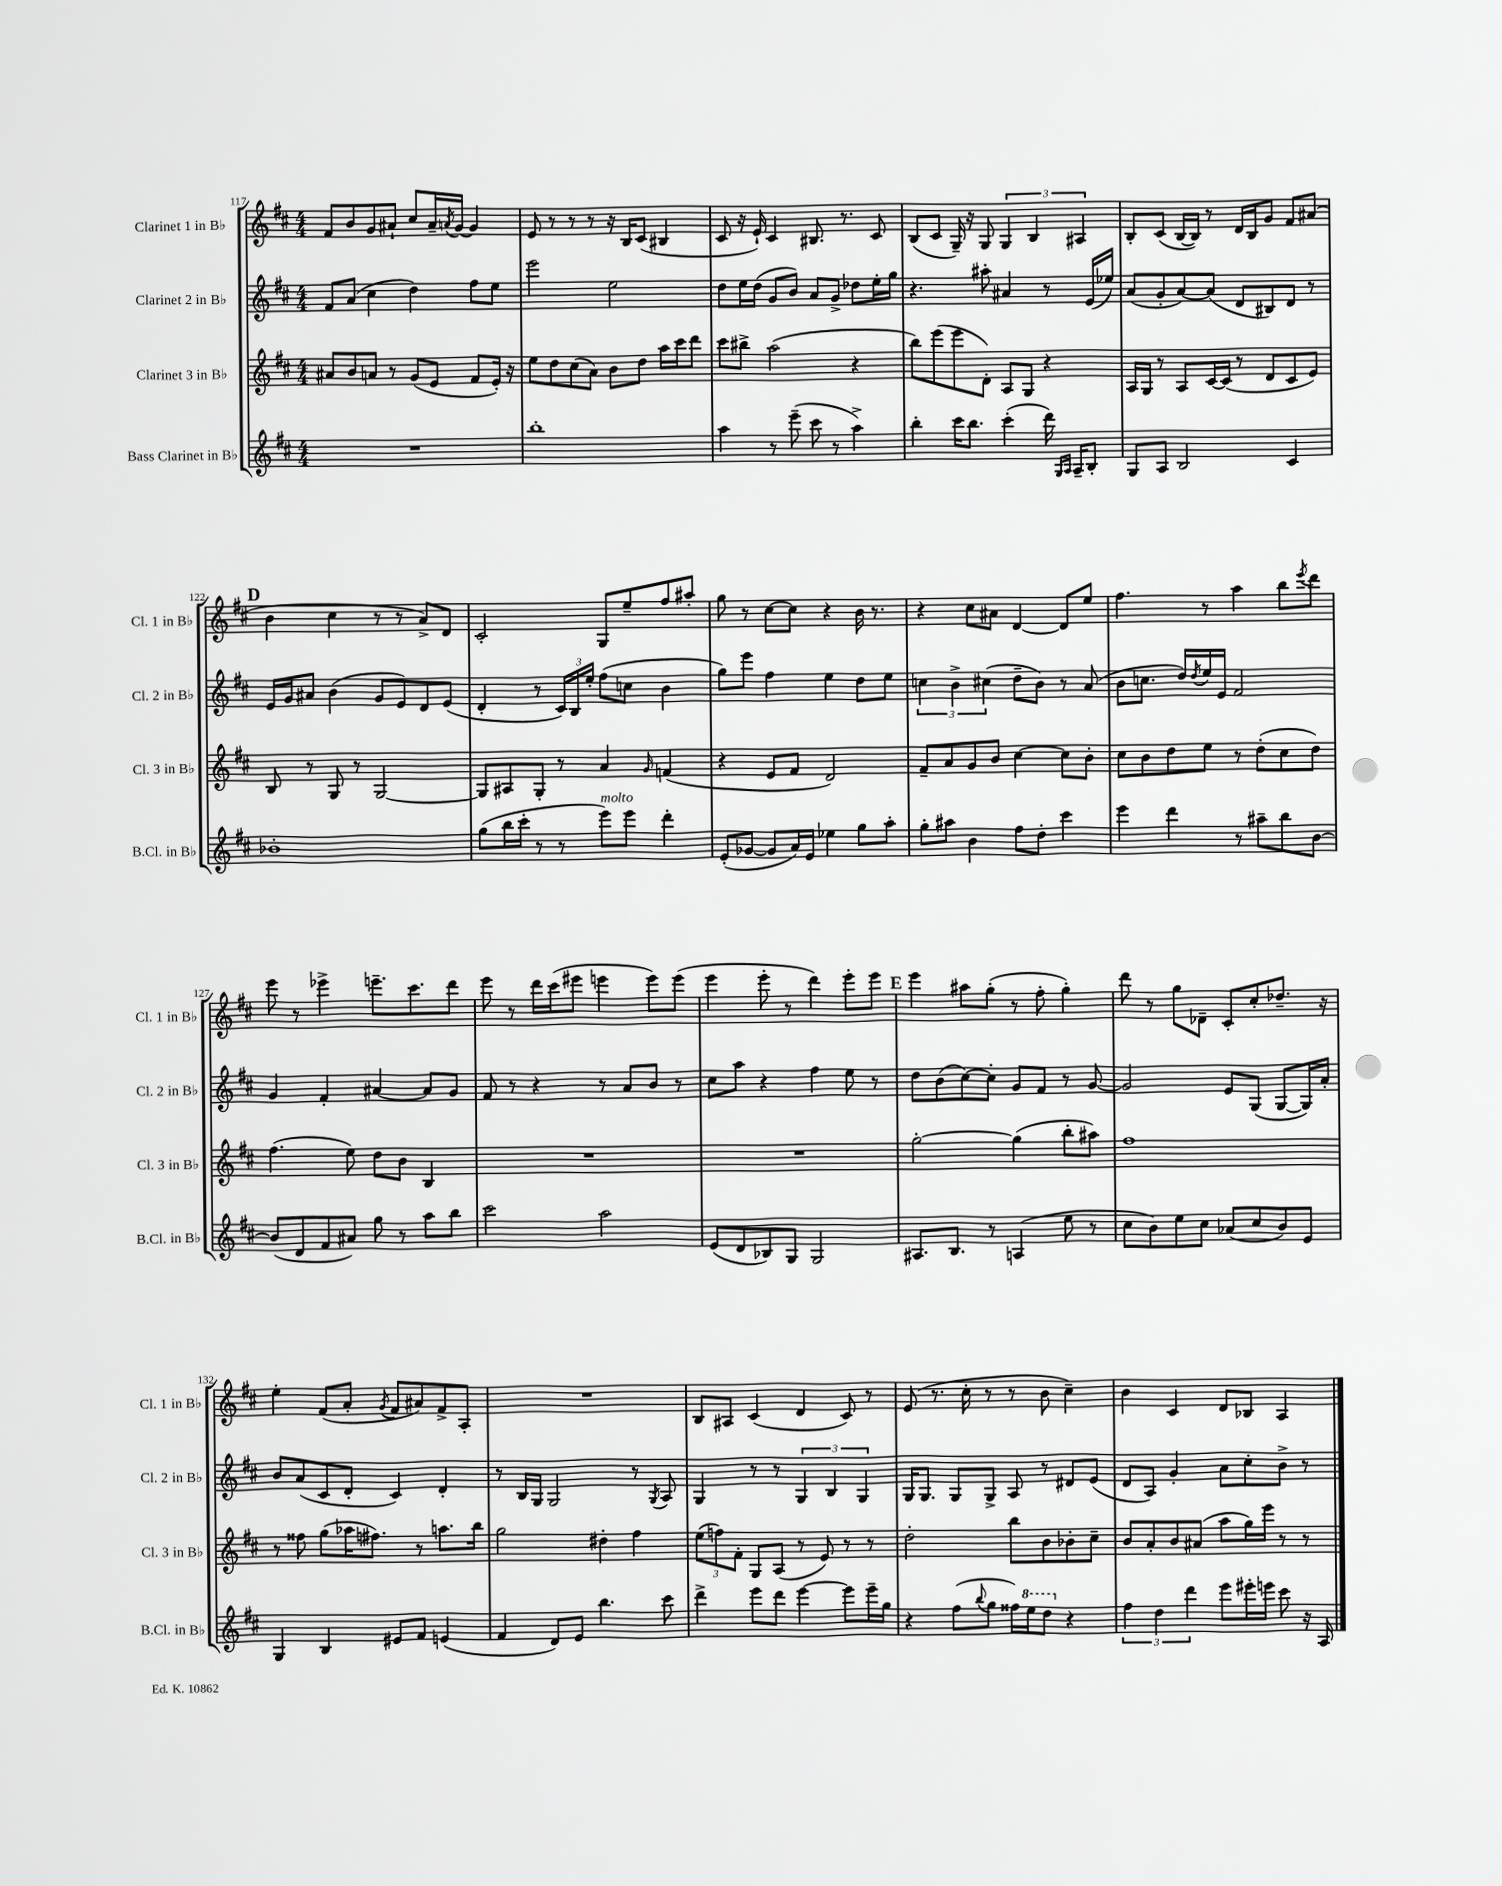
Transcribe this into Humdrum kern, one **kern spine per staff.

**kern	**kern	**kern	**kern
*staff4	*staff3	*staff2	*staff1
*clefG2	*clefG2	*clefG2	*clefG2
*k[f#c#]	*k[f#c#]	*k[f#c#]	*k[f#c#]
*M4/4	*M4/4	*M4/4	*M4/4
1r	8a#/L	8f#/L	8f#/L
.	8b/	(8a/J	8b/
.	8a/J	4cc#\	8g/
.	8r	.	8a#`/J
.	(8g/L	4dd\)	8cc#/L
.	8e/J	.	16a#~/L
.	.	.	8qa/
.	.	.	[16g/JJ
.	8f#/L	8ff#\L	4g/]
.	16e'/Jk)	8ee\J	.
.	16r	.	.
=	=	=	=
1bb'	8ee\L	2eee\	8e/
.	8dd\	.	8r
.	(8cc#\	.	8r
.	8a\J)	.	8r
.	8b\L	2ee\	16r
.	.	.	16B/LK
.	8dd\J	.	(8c#/J
.	16aa\LL	.	4B#/
.	16ccc#\J	.	.
.	8ddd\J	.	.
=	=	=	=
4aa\	8ccc#\L	8dd\L	8c#/
.	8bb#^\J	16ee\L	16r
.	.	(16dd\JJ	16e`/)
8r	(2aa\	8g/L	4c#/
(8eee~\	.	8b/J)	.
8ccc#\	.	8a/L	8.B#/
8r	.	8g^/J	.
.	.	.	8.r
4aa^\)	4r	8dd-\L	.
.	.	16ee'\L	8c#/
.	.	16gg\JJ	.
=	=	=	=
4bb'\	8bb\L)	4.r	(8B/L
.	(8eee\	.	8c#/J
16ccc#\LK	8eee\	.	16G~/)
8.bb\J	.	.	16r
.	8d'\J)	8aa#'\	8G/
(4ccc#'\	8A/L	4a#/	6G/
.	8G/J	.	.
.	.	.	6B/
16ddd\)	4r	8r	.
16qqG/LL	.	.	.
16qqA/JJ	.	.	.
16A~/LK	.	.	.
.	.	.	6A#/
8B'/J	.	(16e/LL	.
.	.	16ee-/JJ)	.
=	=	=	=
8G/L	16A/LL	(8a/L	8B'/L
.	16G/JJ	.	.
8A/J	8r	8g'/	(8c#/J
2B/	8A/L	[8a/)	[16B/LL
.	.	.	16B/]JJ)
.	[16c#/L	(8a/]J	8r
.	(16c#/]JJ	.	.
.	8r	8d/L	16d/LL
.	.	.	16B/J
.	8d/L	8B#/)	8g/J
4c#/	8c#/	8d/J	8f#/L
.	8e/J)	8r	(8a#/J
=	=	=	=
1b-'	8B/	16e/LL	4b\
.	.	16g/J	.
.	8r	8a#/J	.
.	8G/	(4b\	4cc#\
.	8r	.	.
.	[2G/	8g/L	8r
.	.	8e/)	8r
.	.	8d/	8a^/L)
.	.	(8e/J	8d/J
=	=	=	=
(8gg\L	8G/]L	4d'/	2c#'/
16bb\L	8A#/	.	.
16ccc#'\JJ	.	.	.
8r	8G'/J	8r	.
8r	8r	24c#/LL)	.
.	.	24B/	.
.	.	24ee'/JJ	.
8eee\L)	4a/	(8ff#\L	8G/L
8eee\J	.	8cc\J	8ee~/
.	16qqg/	.	.
4ddd'\	(4f/	4b\	8ff#/
.	.	.	8aa#'/J
=	=	=	=
(8e'/L	4r	8gg\L)	8gg\
[8g-/J	.	8eee\J	8r
8g-/]L	8e/L	4ff#\	[8cc#\L
16a/L)	8f#/J	.	8cc#\]J
16e/JJ	.	.	.
4ee-\	2d/)	4ee\	4r
8gg\L	.	8dd\L	16b\
.	.	.	8.r
8aa'\J	.	8ee\J	.
=	=	=	=
8gg'\L	8f#~/L	6cc\	4r
8aa#\J	8a/	.	.
.	.	6b^\	.
4b\	8g/	.	8cc#\L
.	.	(6cc#\	.
.	8b/J	.	8a#\J
8ff#\L	[4cc#\	8dd~\L	[4d/
8dd'\J	.	8b\J)	.
4ccc#\	8cc#\]L	8r	8d/]L
.	8b'\J	(8a/	8ee/J
=	=	=	=
4eee\	8cc#\L	8b\L	4.ff#\
.	8b\	8.cc\J	.
4ddd\	8dd\	.	.
.	.	16dd/LL)	.
.	.	8qdd/	.
.	8ee\J	16ee/	8r
.	.	16e/JJ	.
8r	8r	2f#/	4aa\
8aa#~\L	(8dd'\L	.	.
8bb\	8cc#\	.	8bb\L
.	.	.	8qeee/
[8b\J	8dd\J)	.	8ddd\J
=	=	=	=
(8b/]L	(4.ff#\	4g/	8eee\
8d/	.	.	8r
8f#/	.	4f#'/	4eee-^\
8a#/J)	8ee\)	.	.
8gg\	8dd\L	[4a#/	8.eee~\L
8r	8b\J	.	.
.	.	.	8.ccc#\
8aa\L	4B/	8a#/]L	.
8bb\J	.	8g/J	8ddd\J
=	=	=	=
2ccc#\	1r	8f#/	8eee\
.	.	8r	8r
.	.	4r	16ddd\LL
.	.	.	(16ccc#\J
.	.	.	8eee#\J
2aa\	.	8r	4eee\
.	.	8a/L	.
.	.	8b/J	8eee\L)
.	.	8r	(8eee\J
=	=	=	=
(8e/L	1r	8cc#\L	4eee\
8d/	.	8aa\J	.
8B-/)	.	4r	8eee'\
8G/J	.	.	8r
2G/	.	4ff#\	4ddd\)
.	.	8ee\	8eee'\L
.	.	8r	8eee\J
=	=	=	=
8.A#/L	[2gg'\	8dd\L	4eee\
.	.	(8b\	.
8.B/J	.	.	.
.	.	[8cc#\)	8aa#\L
8r	.	8cc#'\]J	(8gg'\J
(4A/	(4gg\]	8g/L	8r
.	.	8f#/J	8ff#'\
8ee\	8bb'\L	8r	4gg'\)
8r	8aa#\J)	[8g/	.
=	=	=	=
8cc#\L	1ff#	2g/]	8ddd\
8b\)	.	.	8r
8ee\	.	.	8gg\L
8cc#\J	.	.	8d-~\J
(8a-/L	.	8e/L	8c#'/L
8cc#/	.	(8G/J	8cc#'/
8b/)	.	[8G/L	8.dd-~/J
8e/J	.	16G/]L)	.
.	.	16a'/JJ	16r
=	=	=	=
4G/	8r	8b/L	4ee'\
.	8ff##\	(8a/	.
4B/	(8gg\L	8c#/	(8f#/L
.	16aa-\K	8d'/J	8a'/J
.	8.ff#\J)	.	.
.	.	.	8qg/
8e#/L	.	4c#/)	8f#/L
8f#/J	8r	.	8a#/)
(4e/	8.aa\L	4d'/	8f#^/
.	.	.	8A'/J
.	16bb\Jk	.	.
=	=	=	=
4f#/	2gg\	8r	1r
.	.	16B/LL	.
.	.	16G/JJ	.
8d/L)	.	2G/	.
8e/J	.	.	.
4.bb\	4dd#'\	.	.
.	4ff#\	8r	.
.	.	8qG/	.
8ccc#\	.	8A/	.
=	=	=	=
4ddd^\	(12ee\L	4G/	8B/L
.	12ff\)	.	.
.	.	.	8A#/J
.	12f#'\J	.	.
8eee\L	8G/L	8r	(4c#/
8ddd\J	(8A/J	8r	.
[4eee\	8r	6G/	4d/
.	8e/)	.	.
.	.	6B/	.
8eee\]L	8r	.	8c#/)
.	.	6G/	.
16eee~\L	8r	.	8r
16gg\JJ	.	.	.
=	=	=	=
4r	2dd'\	16G/LK	(8e/
.	.	8.G/J	.
.	.	.	8.r
(8ff#\L	.	8G/L	.
.	.	.	16cc#'\
8qqbb/	.	.	.
8gg\J	.	8G^/J	8r
16ff##\LL)	8bb\L	8A/	8r
16eee\J	.	.	.
8ddd\J	8b\	8r	8b\
4r	8b-'\	8d#/L	4cc#~\)
.	8cc#~\J	(8e/J	.
=	=	=	=
6ff#\	8b/L	8d/L	4b\
.	8a'/	8A/J)	.
6dd\	.	.	.
.	8b/	4g'/	4c#/
6ddd\	.	.	.
.	(8a#/J	.	.
8eee\L	8aa\L	8a\L	8d/L
16eee#'\L	16gg\L)	8cc#'\	8B-/J
16eee\JJ	16eee\JJ	.	.
8ccc#\	8r	8b^\J	4A/
16r	8r	8r	.
16A/	.	.	.
==	==	==	==
*-	*-	*-	*-
